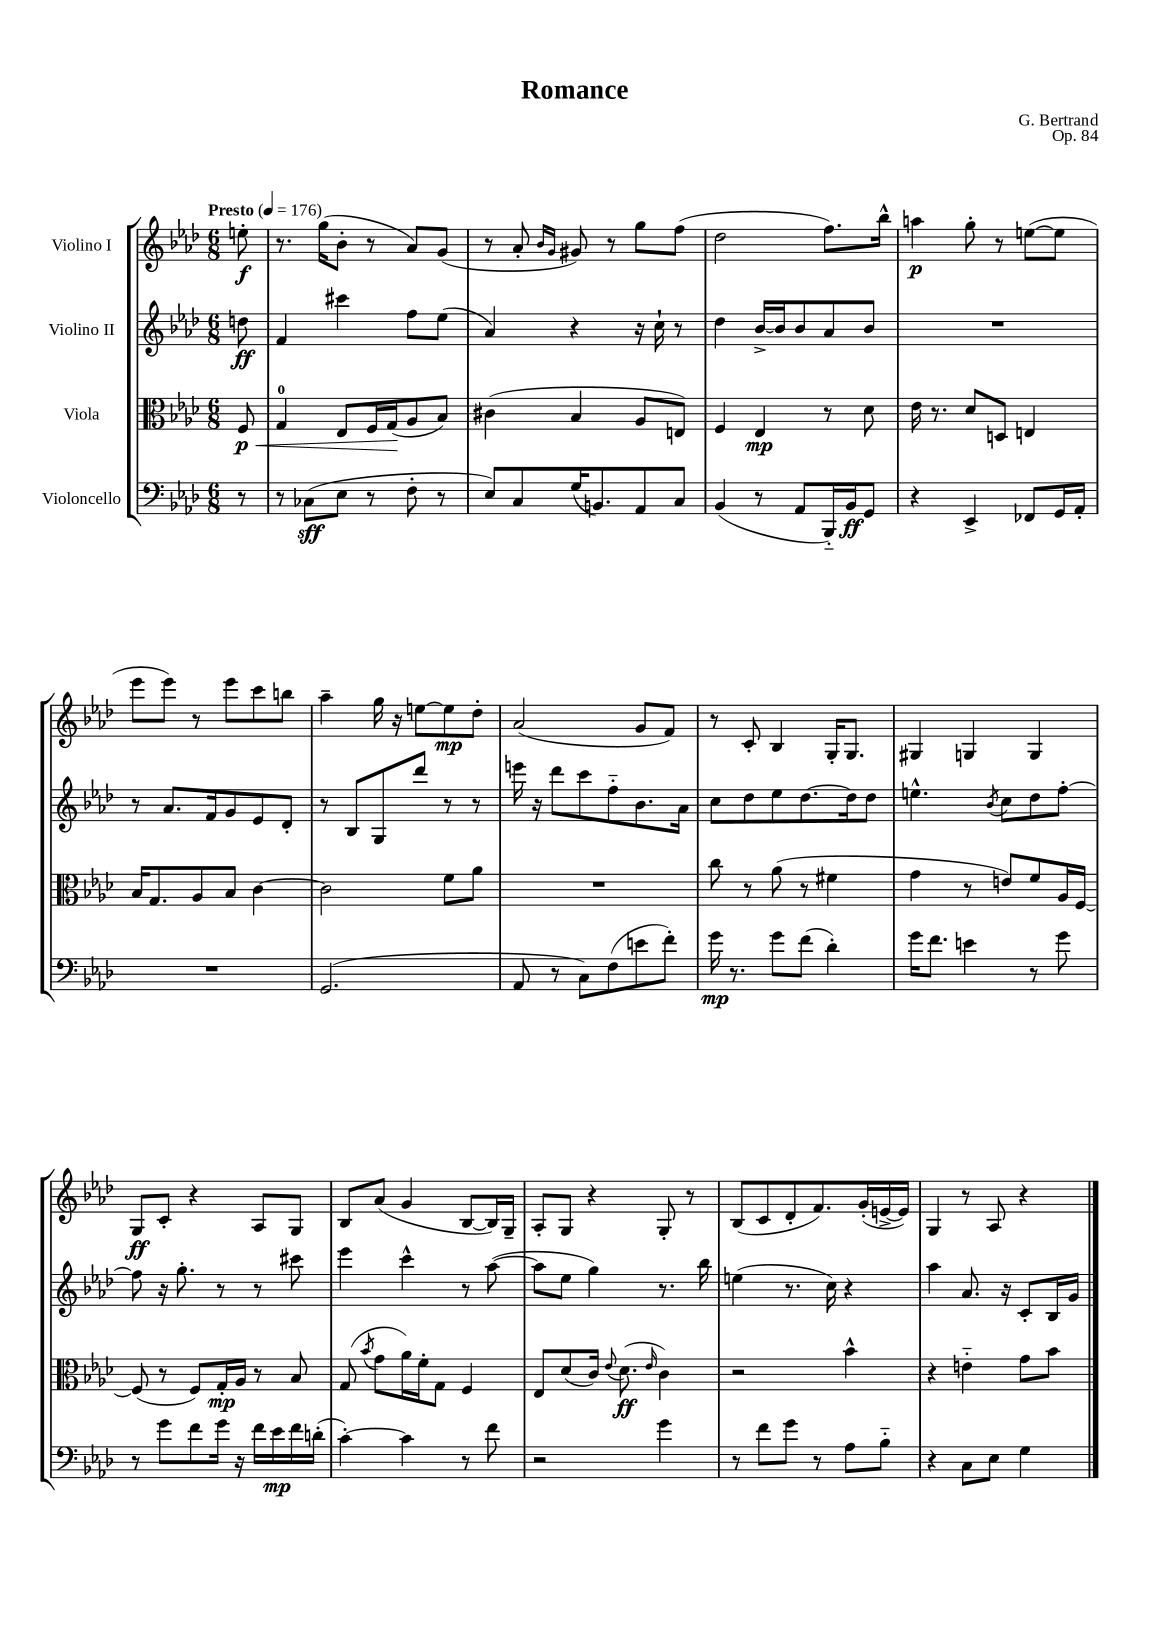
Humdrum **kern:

**kern	**kern	**kern	**kern
*staff4	*staff3	*staff2	*staff1
*clefF4	*clefC3	*clefG2	*clefG2
*k[b-e-a-d-]	*k[b-e-a-d-]	*k[b-e-a-d-]	*k[b-e-a-d-]
*M6/8	*M6/8	*M6/8	*M6/8
*MM176	*MM176	*MM176	*MM176
8r	8F	8dd	8ee'
=	=	=	=
8r	4G	4f	8.r
(8C-	.	.	.
.	.	.	(16gg
8E-	8E-	4ccc#	8b-'
8r	16F	.	8r
.	(16G	.	.
8F'	8A-	8ff	8a-)
8r	8B-)	(8ee-	(8g
=	=	=	=
8E-)	(4c#	4a-)	8r
8C	.	.	8a-'
.	.	.	16qqb-
.	.	.	16qqg
(16G	4B-	4r	8g#)
8.BB)	.	.	.
.	.	.	8r
8AA-	8A-	16r	8gg
.	.	16cc`	.
8C	8E)	8r	(8ff
=	=	=	=
(4BB-	4F	4dd-	2dd-
8r	4E-	[16b-^	.
.	.	16b-]	.
8AA-	.	8b-	.
16BBB-'~)	8r	8a-	8.ff)
16BB-	.	.	.
8GG	8d-	8b-	.
.	.	.	16bb-^^
=	=	=	=
4r	16e-	2.r	4aa
.	8.r	.	.
4EE-^	8d-	.	8gg'
.	8D	.	8r
8FF-	4E	.	([8ee
16GG	.	.	8ee]
16AA-'	.	.	.
=	=	=	=
2.r	16B-	8r	8eee-
.	8.G	.	.
.	.	8.a-	8eee-)
.	8A-	.	8r
.	.	16f	.
.	8B-	8g	8eee-
.	[4c	8e-	8ccc
.	.	8d-'	8bb
=	=	=	=
(2.GG	2c]	8r	4aa-~
.	.	8B-	.
.	.	8G	16gg
.	.	.	16r
.	.	8ddd-	[8ee
.	8f	8r	8ee]
.	8a-	8r	8dd-'
=	=	=	=
8AA-	2.r	16eee	(2a-
.	.	16r	.
8r	.	8ddd-	.
8C)	.	8ccc	.
(8F	.	8ff'~	.
8e	.	8.b-	8g
8f')	.	.	8f)
.	.	16a-	.
=	=	=	=
16g	8cc	8cc	8r
8.r	.	.	.
.	8r	8dd-	8c'
8g	(8a-	8ee-	4B-
(8f	8r	[8.dd-	.
4d-')	4f#	.	16G'
.	.	16dd-]	8.G
.	.	8dd-	.
=	=	=	=
16g	4g	4.ee^^	4G#
8.f	.	.	.
4e	8r	.	4G
.	.	8qb-	.
.	8e)	8cc	.
8r	8f	8dd-	4G
8g	16A-	[8ff'	.
.	[16F	.	.
=	=	=	=
8r	(8F]	8ff]	8G
8g	8r	16r	8c'
.	.	8.gg'	.
8f	8F)	.	4r
16g	16G'	8r	.
16r	16A-	.	.
16f	8r	8r	8A-
16e-	.	.	.
16f	8B-	8ccc#	8G
(16d'	.	.	.
=	=	=	=
[4c')	(8G	4eee-	8B-
.	8qb-	.	.
.	8g	.	(8a-
4c]	16a-)	4ccc^^	4g
.	16f'	.	.
.	8G	.	.
8r	4F	8r	[8B-
8f	.	([8aa-	16B-])
.	.	.	16G~
=	=	=	=
2r	8E-	8aa-]	8A-'
.	(8d-	8ee-	8G
.	16c)	4gg)	4r
.	8qqe-	.	.
.	(8.d-	.	.
.	16qqe-	.	.
4g	4c)	8.r	8G'
.	.	.	8r
.	.	16bb-	.
=	=	=	=
8r	2r	(4ee	(8B-
8f	.	.	8c
8g	.	8.r	8d-'
8r	.	.	8.f)
.	.	16cc)	.
8A-	4b-^^	4r	.
.	.	.	(16g'
8B-'~	.	.	[16e^
.	.	.	16e])
=	=	=	=
4r	4r	4aa-	4G
8C	4e'~	8.a-	8r
8E-	.	.	8A-
.	.	16r	.
4G	8g	8c'	4r
.	8b-	16B-	.
.	.	16g	.
==	==	==	==
*-	*-	*-	*-
